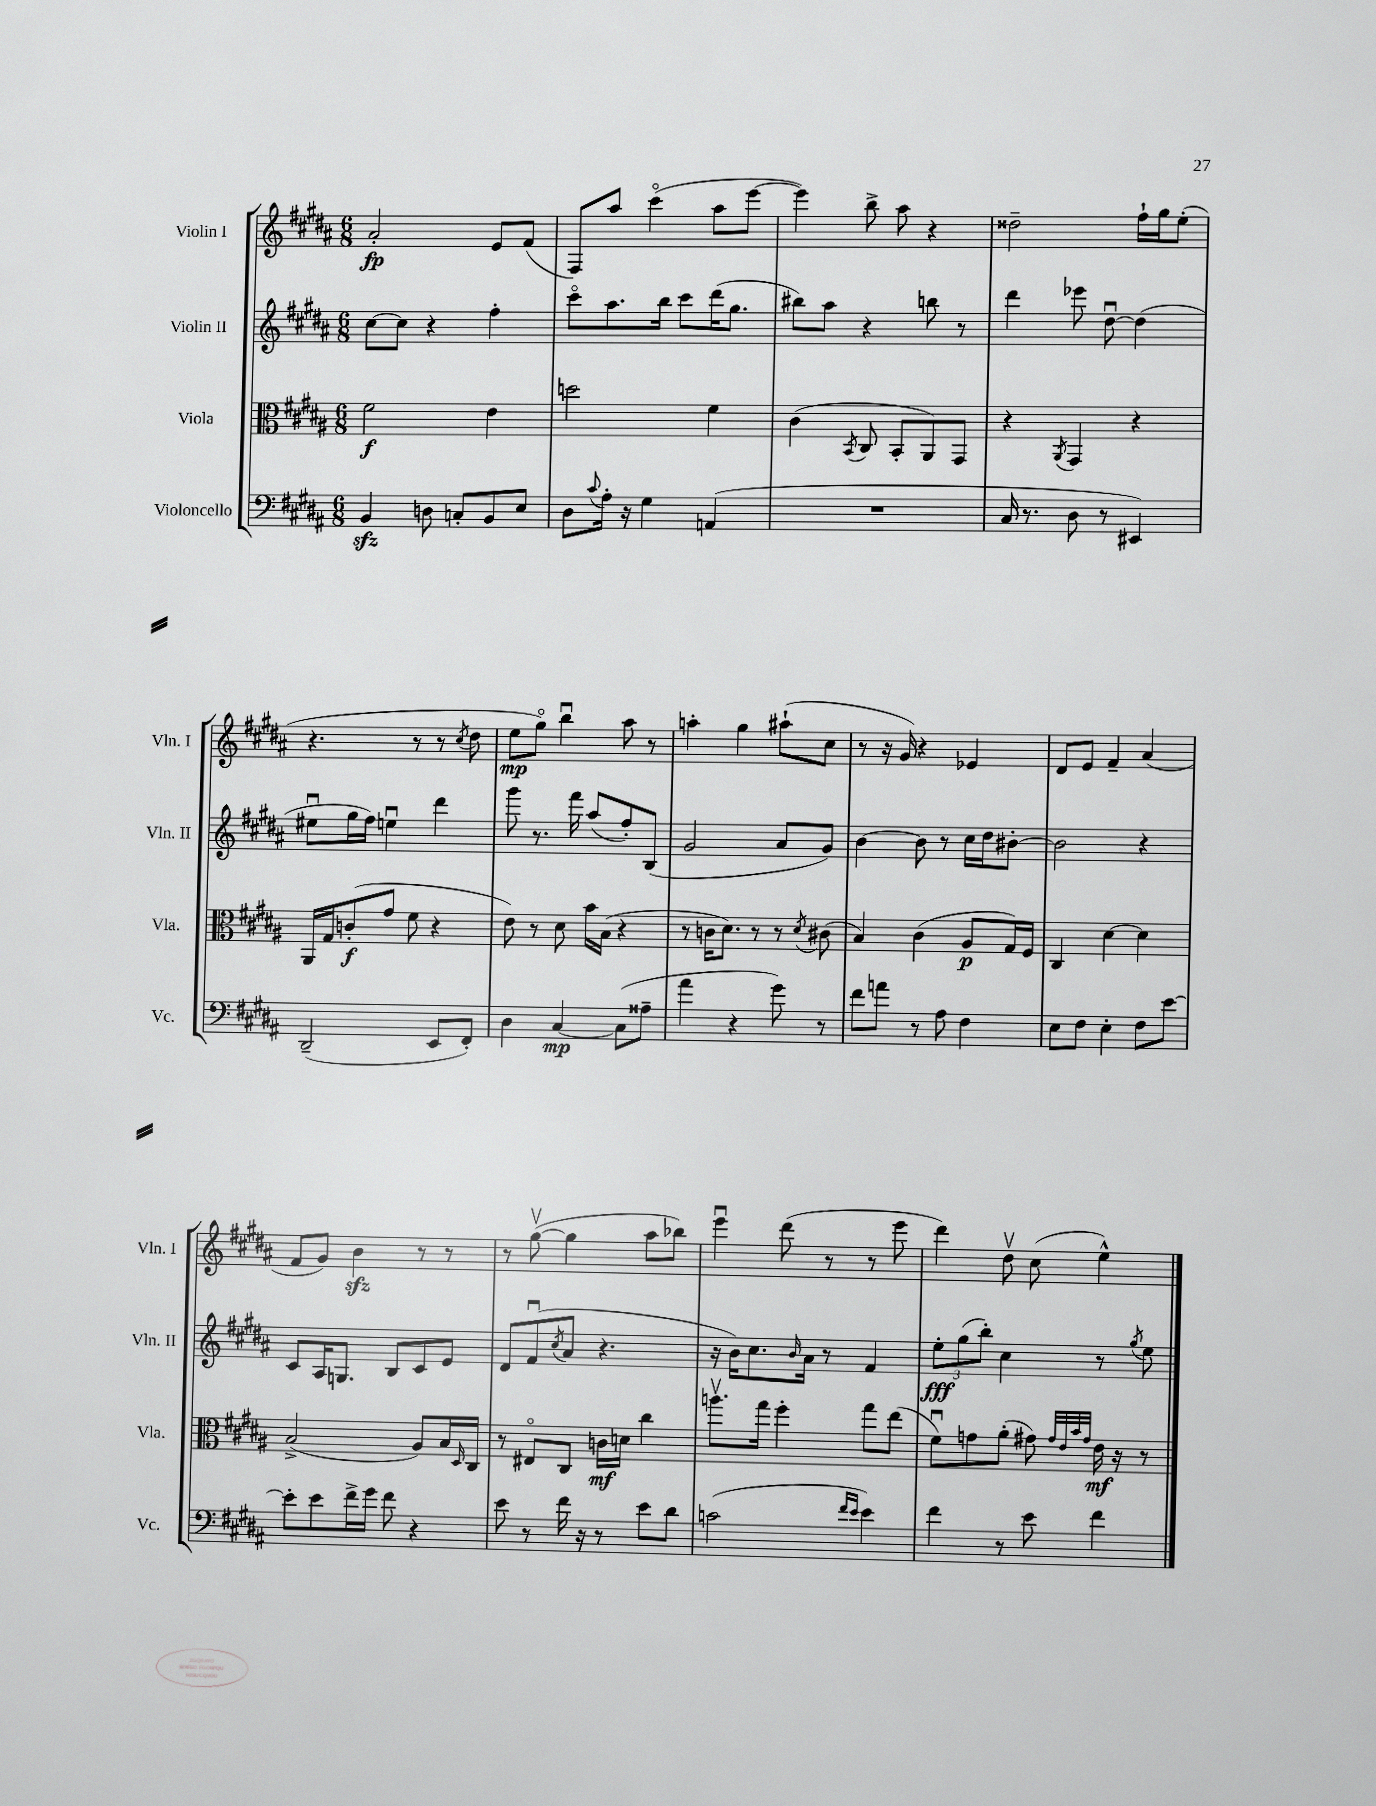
<<
\new StaffGroup <<
\new Staff = "s0" \with { instrumentName = "Violin I" shortInstrumentName = "Vln. I" } {
    \clef treble \key b \major \numericTimeSignature \time 6/8
    ais'2-.\fp e'8 fis'8( |
    fis8) ais''8 cis'''4\flageolet( ais''8 e'''8~ |
    e'''4) b''8-> ais''8 r4 |
    disis''2-- fis''16-! gis''16 e''8-.( |
    r4. r8 r8 \acciaccatura { cis''8 } dis''8 |
    e''8\mp gis''8\flageolet) b''4\downbow ais''8 r8 |
    a''4-. gis''4 ais''8-!( cis''8 |
    r8 r16 gis'16) r4 ees'4 |
    dis'8 e'8 fis'4-- ais'4( |
    fis'8 gis'8) b'4\sfz r8 r8 |
    r8 gis''8~\upbow( gis''4 ais''8 bes''8) |
    e'''4\downbow dis'''8( r8 r8 e'''8 |
    dis'''4) dis''8\upbow cis''8( e''4-^) \bar "|." |
}
\new Staff = "s1" \with { instrumentName = "Violin II" shortInstrumentName = "Vln. II" } {
    \clef treble \key b \major \numericTimeSignature \time 6/8
    cis''8~ cis''8 r4 fis''4-. |
    cis'''8\flageolet ais''8. b''16 cis'''8 dis'''16( gis''8. |
    bis''8) ais''8 r4 b''8 r8 |
    dis'''4 ees'''8 dis''8~\downbow dis''4( |
    eis''8\downbow gis''16 fis''16) e''4\downbow dis'''4 |
    gis'''8 r8. fis'''16 ais''8( fis''8-.) b8( |
    gis'2 ais'8 gis'8) |
    b'4~ b'8 r8 cis''16 dis''16 bis'8~-. |
    bis'2 r4 |
    cis'8 ais16 g8. b8 cis'8 e'8 |
    dis'8 fis'8\downbow( \acciaccatura { cis''8 } ais'8 r4. |
    r16 b'16) cis''8. \grace { b'16 } ais'16 r8 fis'4 |
    \tuplet 3/2 { e''8-.\fff gis''8( b''8-.) } cis''4 r8 \acciaccatura { gis''8 } e''8 \bar "|." |
}
\new Staff = "s2" \with { instrumentName = "Viola" shortInstrumentName = "Vla." } {
    \clef alto \key b \major \numericTimeSignature \time 6/8
    fis'2\f e'4 |
    d''2 fis'4 |
    cis'4( \acciaccatura { b,8 } cis8 b,8-. ais,8) gis,8 |
    r4 \acciaccatura { ais,8 } gis,4 r4 |
    ais,16 gis16 c'8-.\f( gis'8 fis'8 r4 |
    e'8) r8 dis'8 b'16 b16( r4 |
    r8 c'16 dis'8.) r8 r8 \acciaccatura { dis'8 } cis'8( |
    b4) cis'4( ais8\p gis16) fis16 |
    cis4 dis'4~ dis'4 |
    b2->( ais8) b16 \grace { dis16 } cis16 |
    r8 eis8\flageolet cis8 c'16\mf d'16 cis''4 |
    a''8.\upbow gis''16 fis''4-. gis''8 e''8( |
    fis'8\downbow) g'8 ais'8-.( gis'8) \grace { gis'32 e'32 b'32 gis'32 } e'16\mf r16 r8 \bar "|." |
}
\new Staff = "s3" \with { instrumentName = "Violoncello" shortInstrumentName = "Vc." } {
    \clef bass \key b \major \numericTimeSignature \time 6/8
    b,4\sfz d8 c8-. b,8 e8 |
    dis8 \appoggiatura { cis'8 } ais16-. r16 gis4 a,4( |
    R2. |
    cis16 r8. dis8 r8 eis,4) |
    dis,2--( e,8 fis,8-.) |
    dis4 cis4~\mp cis8( aisis8-- |
    ais'4 r4 gis'8) r8 |
    fis'8 a'8 r8 ais8 fis4 |
    e8 fis8 e4-. fis8 e'8~ |
    e'8-. e'8 fis'16-> gis'16 fis'8 r4 |
    e'8 r8 fis'16 r16 r8 e'8 dis'8 |
    c'2( \grace { fis'16 e'16 } e'4) |
    fis'4 r8 e'8 fis'4 \bar "|." |
}
>>
>>
\layout { \context { \Score \remove "Bar_number_engraver" } }
